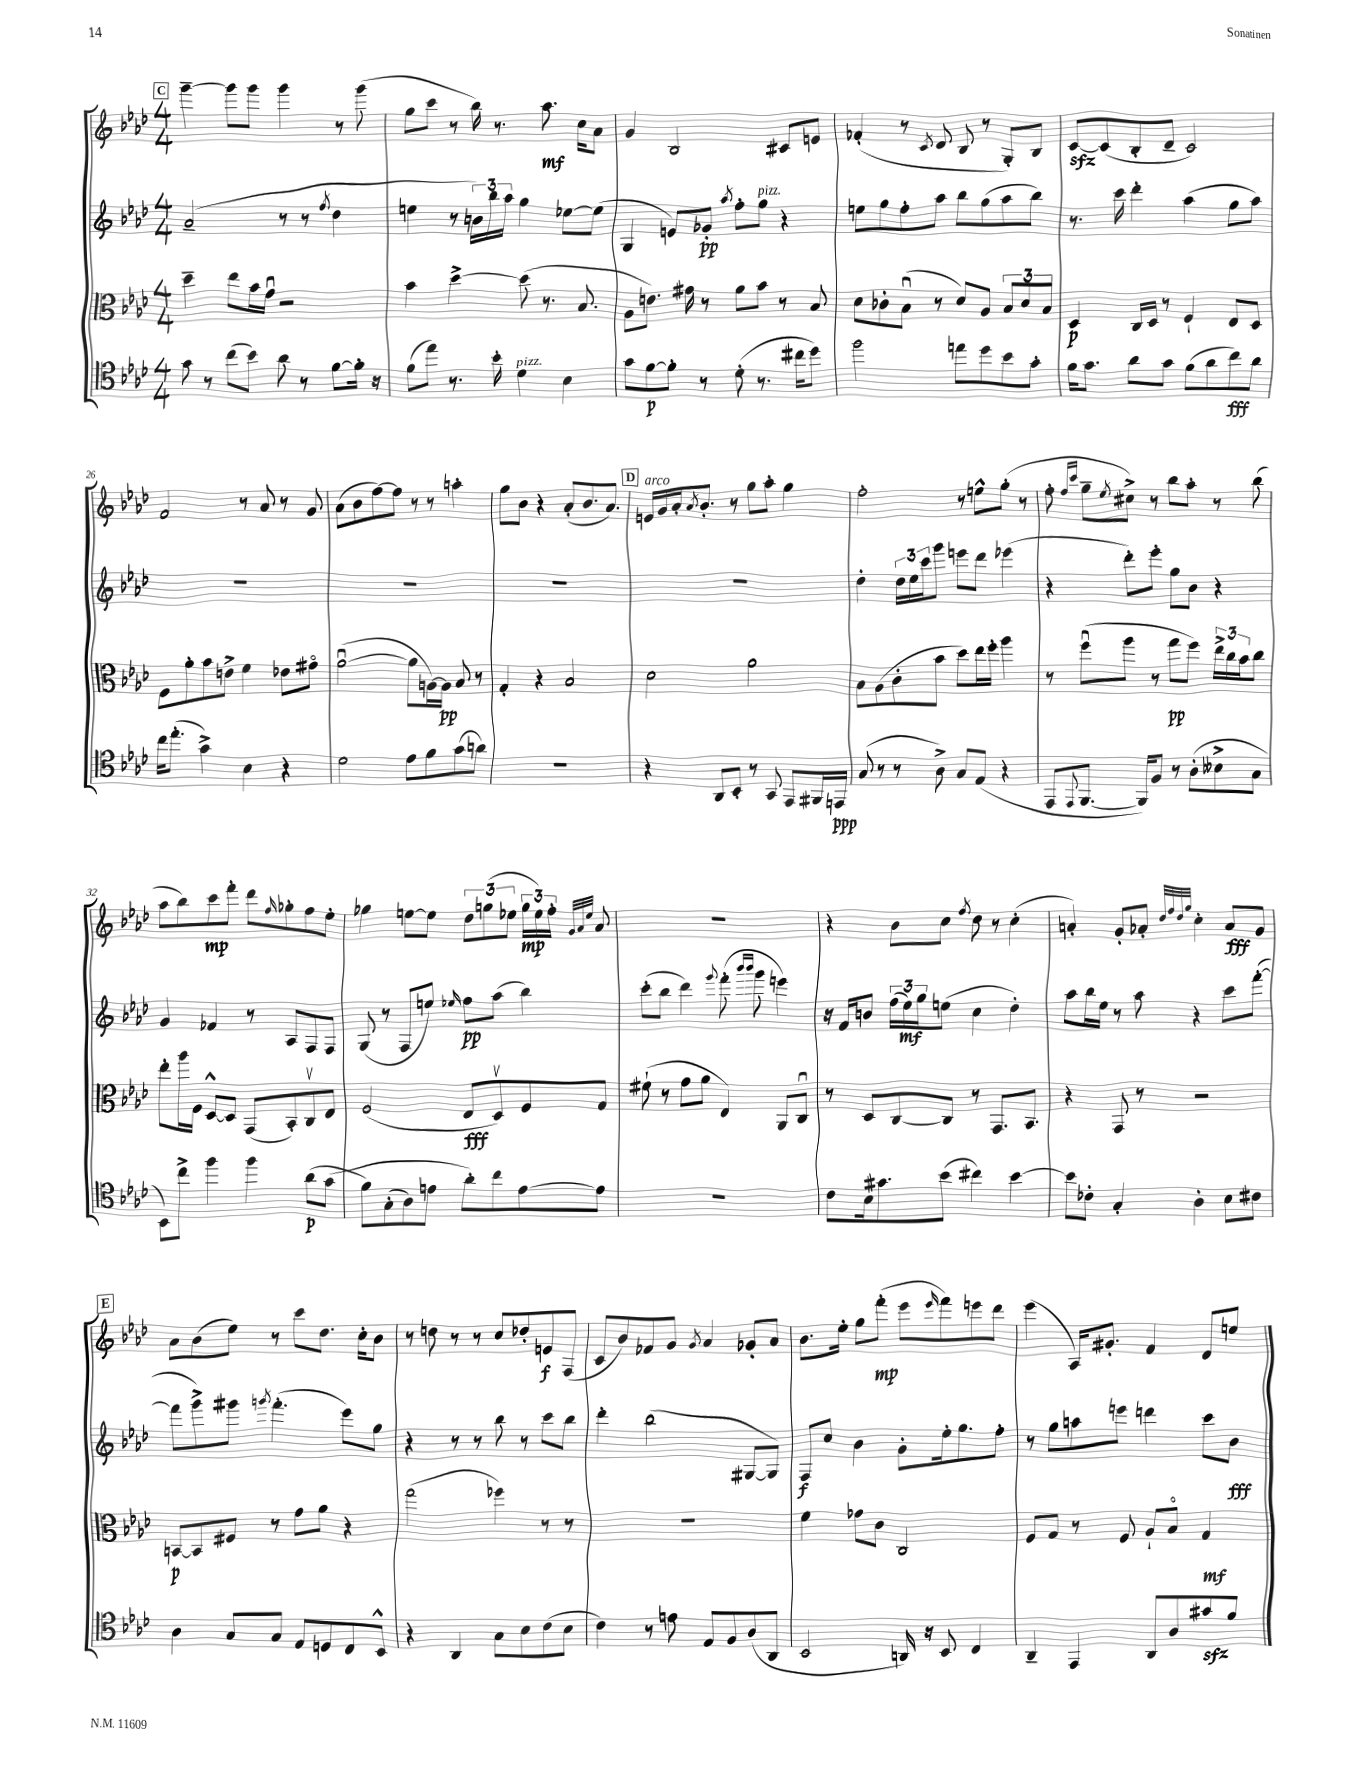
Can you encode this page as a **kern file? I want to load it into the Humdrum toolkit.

**kern	**kern	**kern	**kern
*staff4	*staff3	*staff2	*staff1
*clefC4	*clefC3	*clefG2	*clefG2
*k[b-e-a-d-]	*k[b-e-a-d-]	*k[b-e-a-d-]	*k[b-e-a-d-]
*M4/4	*M4/4	*M4/4	*M4/4
8g	4dd-~	(2a-~	[4ggg~
8r	.	.	.
(8cc	8ee-	.	8ggg]
8b-)	16b-	.	8ggg
.	16gu	.	.
8a-	2r	8r	4ggg
8r	.	8r	.
.	.	8qff	.
[8f	.	4dd-	8r
16f']	.	.	(8ggg
16r	.	.	.
=	=	=	=
(8f	4b-	4ee	8gg
8ee-)	.	.	8ccc
8.r	[4dd-^	8r	8r
.	.	24b)	16bb-)
.	.	24bb-	.
16b-'	.	.	8.r
.	.	24aa-	.
4d-	(8dd-]	4gg	.
.	8.r	.	8.aa-
4B-	.	[8ee-	.
.	8.B-	.	16cc
.	.	(8ee-]	8a-
=	=	=	=
8g	8A-	4G	4g
[8f	8.e)	.	.
8f']	.	8e)	2B-
.	16g#	.	.
8r	8r	8g-'	.
.	.	8qaa-	.
(8d-'	8a-	8ff'	.
8.r	8b-	8gg	.
.	8r	4r	8c#
16cc#	.	.	.
8dd-)	8B-	.	8e
=	=	=	=
2ff	8d-	8ee	(4f-'
.	8c-'	8gg	.
.	(8B-u	8ff'	8r
.	.	.	8qc
.	8r	8aa-	8d-
8ee	8d-)	8bb-	8B-
8dd-	8A-	(8gg	8r
8b-	12B-	8aa-	8G')
.	12d-	.	.
8g'	.	8bb-)	8B-
.	12B-	.	.
=	=	=	=
16f	4D-	8.r	[8c
8.g	.	.	.
.	.	.	(8c]
.	.	16ccc	.
8a-	16C	4ddd-'	8B-'
.	16D-	.	.
8g	8r	.	8d-~
(8f	4F`	(4aa-	2c)
8a-	.	.	.
8cc)	8E-	8gg	.
8a-	8D-	8aa-)	.
=	=	=	=
16cc	8F	1r	2f
(8.ee-'	.	.	.
.	8a-'	.	.
4g^)	8b-	.	.
.	8e^	.	.
4B-	4f	.	8r
.	.	.	8a-
4r	8e-	.	8r
.	8g#o	.	8g
=	=	=	=
2d-	([2a-u	1r	(8a-
.	.	.	8b-
.	.	.	[8ff)
.	.	.	8ff]
8e-	8a-]	.	8r
8f	[16A)	.	8r
.	16A]	.	.
(8g	8B-	.	4aa'
8a)	8r	.	.
=	=	=	=
1r	4G'	1r	8gg
.	.	.	8b-
.	4r	.	4r
.	2B-	.	(8a-'
.	.	.	8.b-
.	.	.	8.a-)
=	=	=	=
4r	2d-	1r	16e
.	.	.	16g
.	.	.	16a-'
.	.	.	8qa-
.	.	.	8.b-'
8AA-	.	.	.
8BB-'	.	.	8r
8r	2a-	.	8gg
8GG	.	.	8aa-'
8EE-	.	.	4gg
16FF#	.	.	.
16EE	.	.	.
=	=	=	=
(8G	8B-	4dd-'	2ff'
8r	(8A-	.	.
8r	8c'	24dd-	.
.	.	24ee-	.
.	.	24ccc	.
8A-^)	8b-	8ggg	.
8G	8dd-)	8eee	8r
(8E-	16ee-	8ddd-	8ee^^
.	16ff'	.	.
4r	4aa-	(4eee-	(8gg'
.	.	.	8r
=	=	=	=
8EE-	8r	4r	8ff'
.	.	.	16qqff
8qqEE-	.	.	16qqccc
[8.FF	(8ffu	.	8gg~
.	.	.	8qee-
.	8aa-	8ddd-')	8cc#^)
16FF])	.	.	.
8F	8r	8eee-'	8r
8r	8gg	8gg	8bb-
(8A-'	8ff)	8b-	8aa-'
8B--^	24ee-^	4r	8r
.	24cc	.	.
.	24b-	.	.
8G	8cc	.	(8bb-
=	=	=	=
8BB-)	8ee-'	4g	8aa-
8cc^	16aa-	.	8bb-)
.	16F	.	.
4ff	[8D-^^	4f-	8ccc
.	8D-]	.	8fff'
4ff	(8GG	8r	8ddd-
.	.	.	16qqff
.	8BB-')	8A-	8gg-'
(8a-	8Cv	8F	8ff
&(8g	8E-	8F	8ee-'
=	=	=	=
8f)	(2F	(8G	4gg-
(8G'	.	8r	.
8A-)	.	8F	[8ee
8e	.	8ee)	8ee]
.	.	16qqee-	.
8a-'&)	8E-	8ff	12dd-
.	.	.	(12gg
8cc	8D-v)	(8aa-	.
.	.	.	12ee-
[8e	8F	4bb-)	24gg
.	.	.	24ee-)
.	.	.	24ff'
.	.	.	32qqg
.	.	.	32qqa-
.	.	.	32qqee-
8e]	8G	.	8a-
=	=	=	=
1r	(8f#`	(8ccc'	1r
.	8r	8bb-	.
.	8g	4ddd-)	.
.	8a-	.	.
.	.	8qqggg	.
.	4E-)	(8fff'	.
.	.	16qqbbb-	.
.	.	16qqbbb-	.
.	.	8ggg	.
.	8AA-	4eee)	.
.	8Cu	.	.
=	=	=	=
8c	8r	16r	4r
.	.	16f	.
16B-	8D-	8b	.
8.g#	.	.	.
.	[8C	(24ff	8b-
.	.	24ee-)	.
.	.	24gg	.
(8b-	8C]	(8ee	8cc
.	.	.	8qff
4cc#)	8r	4cc	8dd-
.	8.GG	.	8r
[4b-	.	4dd-')	(4cc'
.	8.BB-	.	.
=	=	=	=
8b-]	4r	8aa-	4a')
8c-'	.	16bb-	.
.	.	16ee-	.
4G'	8GG	8r	8g'
.	8r	8aa-	8a-'
.	.	.	32qqdd-
.	.	.	32qqff
.	.	.	32qqdd-
.	.	.	32qqgg
4A-'	2r	4r	4cc'
8B-	.	8ccc	8a-
8c#	.	([8fff'	8g
=	=	=	=
4A-	[8BB	8fff]	8a-
.	8BB]	8ggg^)	(8b-
8G	8F#	8ggg#	8ee-)
.	.	8qggg	.
8G	8r	(4.fff'	8r
8E-	8g	.	8ccc
8D	8a-	.	8.dd-
8C	4r	8eee-)	.
.	.	.	16cc'
8BB-^^	.	8gg	8b-
=	=	=	=
4r	(2gg	4r	8r
.	.	.	8dd
4AA-	.	8r	8r
.	.	8r	8r
8G	4ff-)	8bb-	8cc
8B-	.	8r	8dd-'
(8c	8r	8ccc	8e
8B-	8r	8bb-	(8F
=	=	=	=
4c)	1r	4ddd-'	8c
.	.	.	8b-)
8r	.	(2bb-	8f-
8e	.	.	8g
.	.	.	8qg
8E-	.	.	4a-
8F	.	.	.
(8A-	.	[8G#	8g-'
8AA-	.	8G#])	8a-
=	=	=	=
2BB-	4f	8F	8.b-
.	.	8cc	.
.	.	.	16ee-'
.	8g-	4b-	8gg
.	8c	.	(8fff'
16AA)	2C	8g'	8eee-
16r	.	.	.
.	.	.	16qqeee-
8BB-	.	16ee-'	8fff)
.	.	8.gg	.
4C	.	.	8eee
.	.	8ff'	8ddd-
=	=	=	=
4AA-~	8F	8r	(4eee-
.	8G	8gg	.
4EE-	8r	8aa	16A-)
.	.	.	8.g#'
.	8F	8eee	.
8AA-	8A-`	4ddd	4f
8A-	8B-o	.	.
8g#	4G	8ccc	8d-
8f	.	8b-	8ee
==	==	==	==
*-	*-	*-	*-
